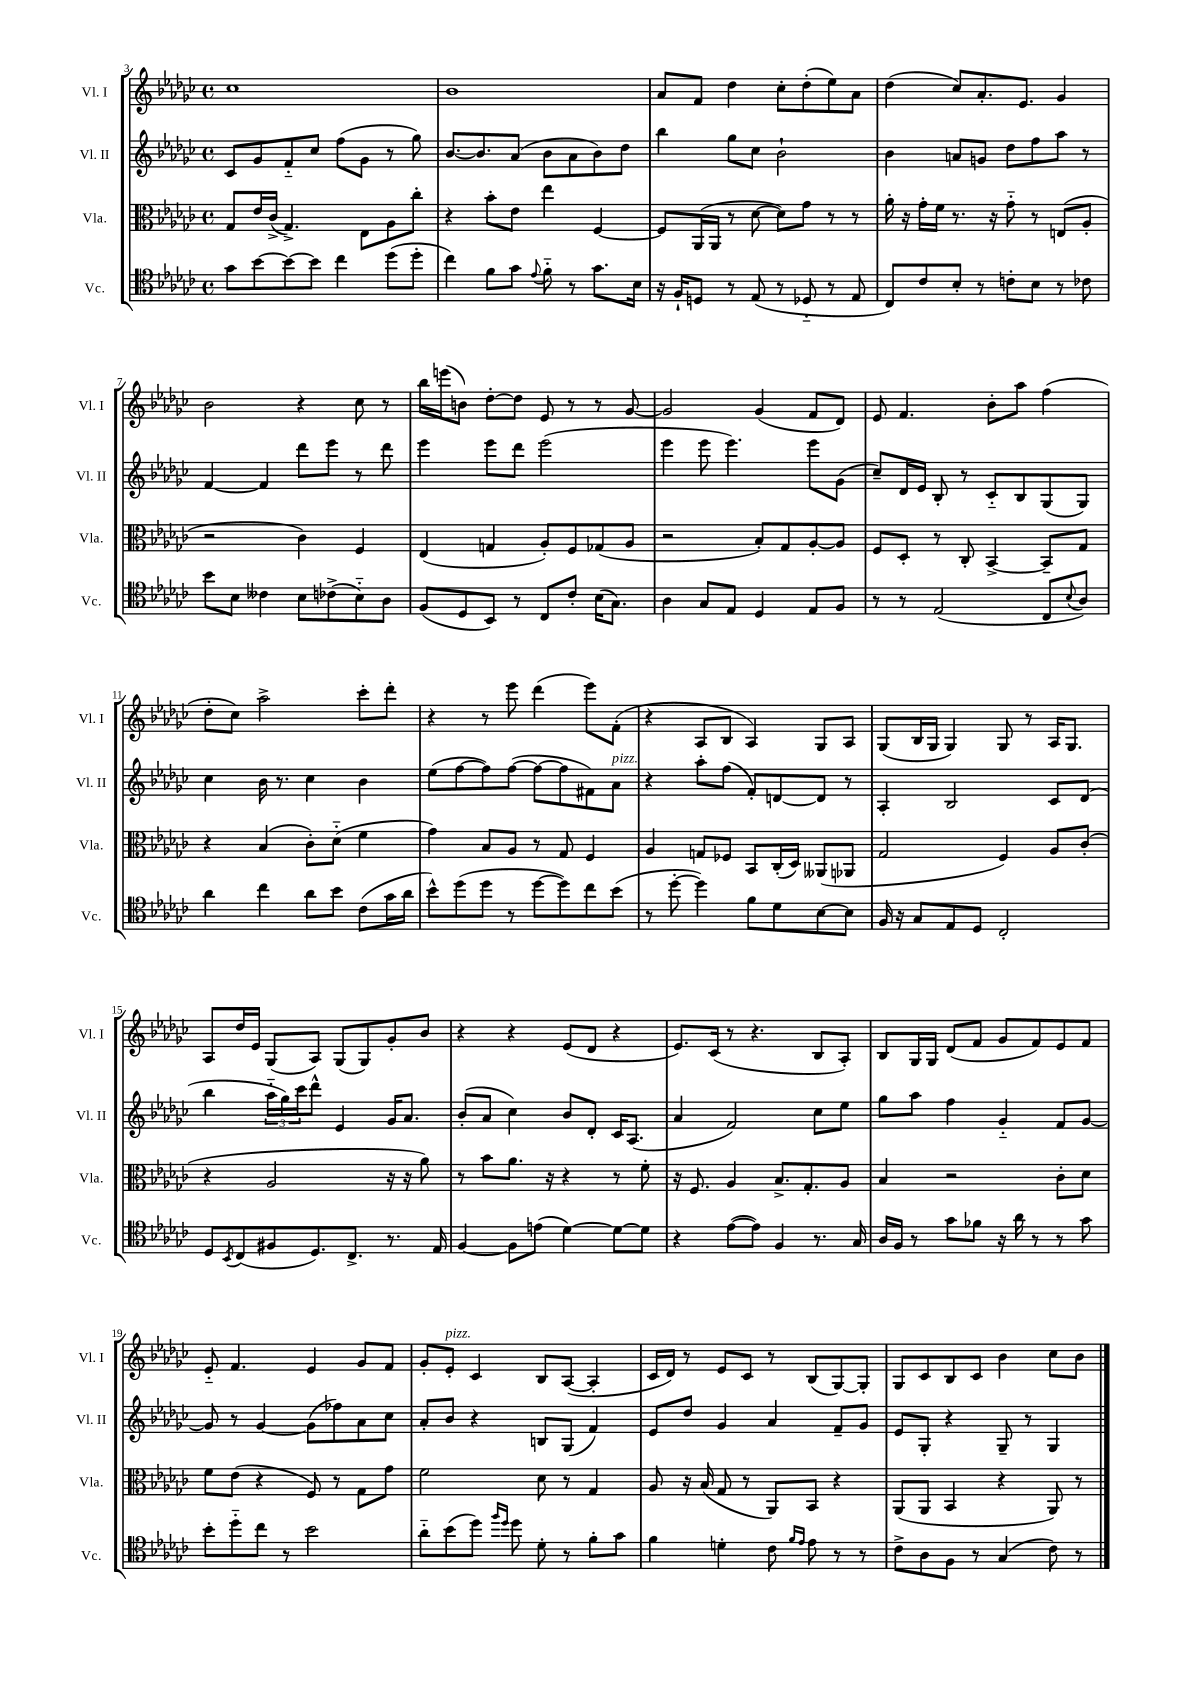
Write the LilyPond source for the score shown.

<<
\new StaffGroup <<
\new Staff = "s0" \with { instrumentName = "Vl. I" shortInstrumentName = "Vl. I" } {
    \clef treble \key ges \major \defaultTimeSignature \time 4/4
    ces''1 |
    bes'1 |
    aes'8 f'8 des''4 ces''8-. des''8-.( ees''8) aes'8 |
    des''4( ces''8) aes'8.-. ees'8. ges'4 |
    bes'2 r4 ces''8 r8 |
    bes''16 e'''16( b'8) des''8~-. des''8 ees'8 r8 r8 ges'8~ |
    ges'2 ges'4( f'8 des'8) |
    ees'8 f'4. bes'8-. aes''8 f''4( |
    des''8-. ces''8) aes''2-> ces'''8-. des'''8-. |
    r4 r8 ees'''8 des'''4( ees'''8) f'8-.( |
    r4 aes8 bes8 aes4) ges8 aes8 |
    ges8( bes16 ges16 ges4) ges8 r8 aes16 ges8. |
    aes8 des''16 ees'16 ges8( aes8) ges8( ges8) ges'8-. bes'8 |
    r4 r4 ees'8( des'8 r4 |
    ees'8.) ces'16( r8 r4. bes8 aes8-.) |
    bes8 ges16 ges16 des'8( f'8 ges'8 f'8) ees'8 f'8 |
    ees'8-_ f'4. ees'4 ges'8 f'8 |
    ges'8-. ees'8-.^\markup { \italic "pizz." } ces'4 bes8 aes8~( aes4-. |
    ces'16 des'16) r8 ees'8 ces'8 r8 bes8( ges8~) ges8-. |
    ges8 ces'8 bes8 ces'8 bes'4 ces''8 bes'8 \bar "|." |
}
\new Staff = "s1" \with { instrumentName = "Vl. II" shortInstrumentName = "Vl. II" } {
    \clef treble \key ges \major \defaultTimeSignature \time 4/4
    ces'8 ges'8 f'8-_ ces''8 f''8( ges'8 r8 ges''8) |
    bes'8.~ bes'8. aes'8( bes'8 aes'8 bes'8) des''8 |
    bes''4 ges''8 ces''8 bes'2-! |
    bes'4 a'8 g'8 des''8 f''8 aes''8 r8 |
    f'4~ f'4 des'''8 ees'''8 r8 des'''8 |
    ees'''4 ees'''8 des'''8 ees'''2( |
    ees'''4 ees'''8 ees'''4.) ees'''8 ges'8( |
    ces''8--) des'16 ees'16 bes8-. r8 ces'8-_ bes8 ges8( ges8) |
    ces''4 bes'16 r8. ces''4 bes'4 |
    ees''8( f''8~ f''8) f''8~( f''8~ f''8 fis'8) aes'8^\markup { \italic "pizz." } |
    r4 aes''8-. f''8( f'8-.) d'8~ d'8 r8 |
    aes4-. bes2 ces'8 des'8( |
    bes''4 \tuplet 3/2 { aes''16-_ ges''16) ces'''16 } des'''8-^ ees'4 ges'16 aes'8. |
    bes'8-.( aes'8 ces''4) bes'8 des'8-. ces'16 aes8.( |
    aes'4 f'2) ces''8 ees''8 |
    ges''8 aes''8 f''4 ges'4-_ f'8 ges'8~ |
    ges'8 r8 ges'4~ ges'8( fes''8) aes'8 ces''8 |
    aes'8-. bes'8 r4 b8 ges8( f'4) |
    ees'8 des''8 ges'4 aes'4 f'8-- ges'8 |
    ees'8 ges8-. r4 ges8-- r8 ges4 \bar "|." |
}
\new Staff = "s2" \with { instrumentName = "Vla." shortInstrumentName = "Vla." } {
    \clef alto \key ges \major \defaultTimeSignature \time 4/4
    ges8 ees'16 ces'16->( ges4.->) ees8 aes8 ces''8-. |
    r4 bes'8-. ees'8 ees''4 f4~ |
    f8 aes,16( aes,16 r8 des'8~ des'8) ges'8 r8 r8 |
    aes'16-. r16 ges'16-. f'16 r8. r16 ges'8-_ r8 e8( aes8-. |
    r2 ces'4) f4 |
    ees4( g4 aes8-.) f8 ges8( aes8 |
    r2 bes8-.) ges8 aes8~-. aes8 |
    f8 des8-. r8 ces8-. bes,4~-> bes,8-- ges8 |
    r4 bes4( ces'8-.) des'8-_( f'4 |
    ges'4) bes8 aes8 r8 ges8 f4 |
    aes4 g8 fes8 bes,8 ces16-.( des16) aeses,8( aes,8 |
    ges2 f4) aes8 ces'8-.( |
    r4 aes2 r16 r16 aes'8) |
    r8 bes'8 aes'8. r16 r4 r8 f'8-. |
    r16 f8. aes4 bes8.-> ges8.-. aes8 |
    bes4 r2 ces'8-. des'8 |
    f'8 ees'8( r4 f8) r8 ges8 ges'8 |
    f'2 des'8 r8 ges4 |
    aes8 r16 bes16( ges8 r8 aes,8) bes,8 r4 |
    aes,8( aes,8 bes,4 r4 aes,8) r8 \bar "|." |
}
\new Staff = "s3" \with { instrumentName = "Vc." shortInstrumentName = "Vc." } {
    \clef tenor \key ges \major \defaultTimeSignature \time 4/4
    ges'8 bes'8~ bes'8~ bes'8 ces''4 des''8( des''8-. |
    ces''4) f'8 ges'8 \appoggiatura { ees'8 } f'8-_ r8 ges'8. bes16 |
    r16 f16-! d8 r8 ees8( r8 des8-_ r8 ees8 |
    ces8) ces'8 bes8-. r8 c'8-. bes8 r8 ces'8 |
    bes'8 bes8 ceses'4 bes8 ces'8->( bes8-_) aes8 |
    f8( des8 bes,8) r8 ces8 ces'8-. bes16( ges8.) |
    aes4 ges8 ees8 des4 ees8 f8 |
    r8 r8 ees2( ces8 \appoggiatura { bes8 } aes8) |
    aes'4 ces''4 aes'8 bes'8 ces'8( ges'16 aes'16 |
    bes'8-^) des''8( des''8 r8 des''8~ des''8) ces''8 bes'8( |
    r8 des''8~-. des''4) f'8 des'8 bes8~ bes8 |
    f16 r16 ges8 ees8 des8 ces2-. |
    des8 \acciaccatura { bes,8 } ces8( fis8 des8.) ces8.-> r8. ees16 |
    f4~ f8 e'8( des'4~) des'8~ des'8 |
    r4 ees'8~( ees'8) f4 r8. ges16 |
    aes16 f16 r8 ges'8 fes'8 r16 aes'16 r8 r8 ges'8 |
    bes'8-. des''8-_ ces''8 r8 bes'2 |
    aes'8-_ bes'8( des''8) \grace { f''16 des''16 } des''8 des'8-. r8 f'8-. ges'8 |
    f'4 d'4-. ces'8 \grace { f'16 ees'16 } ees'8 r8 r8 |
    ces'8-> aes8 f8 r8 ges4( ces'8) r8 \bar "|." |
}
>>
>>
\layout { \context { \Score currentBarNumber = #3 } }
